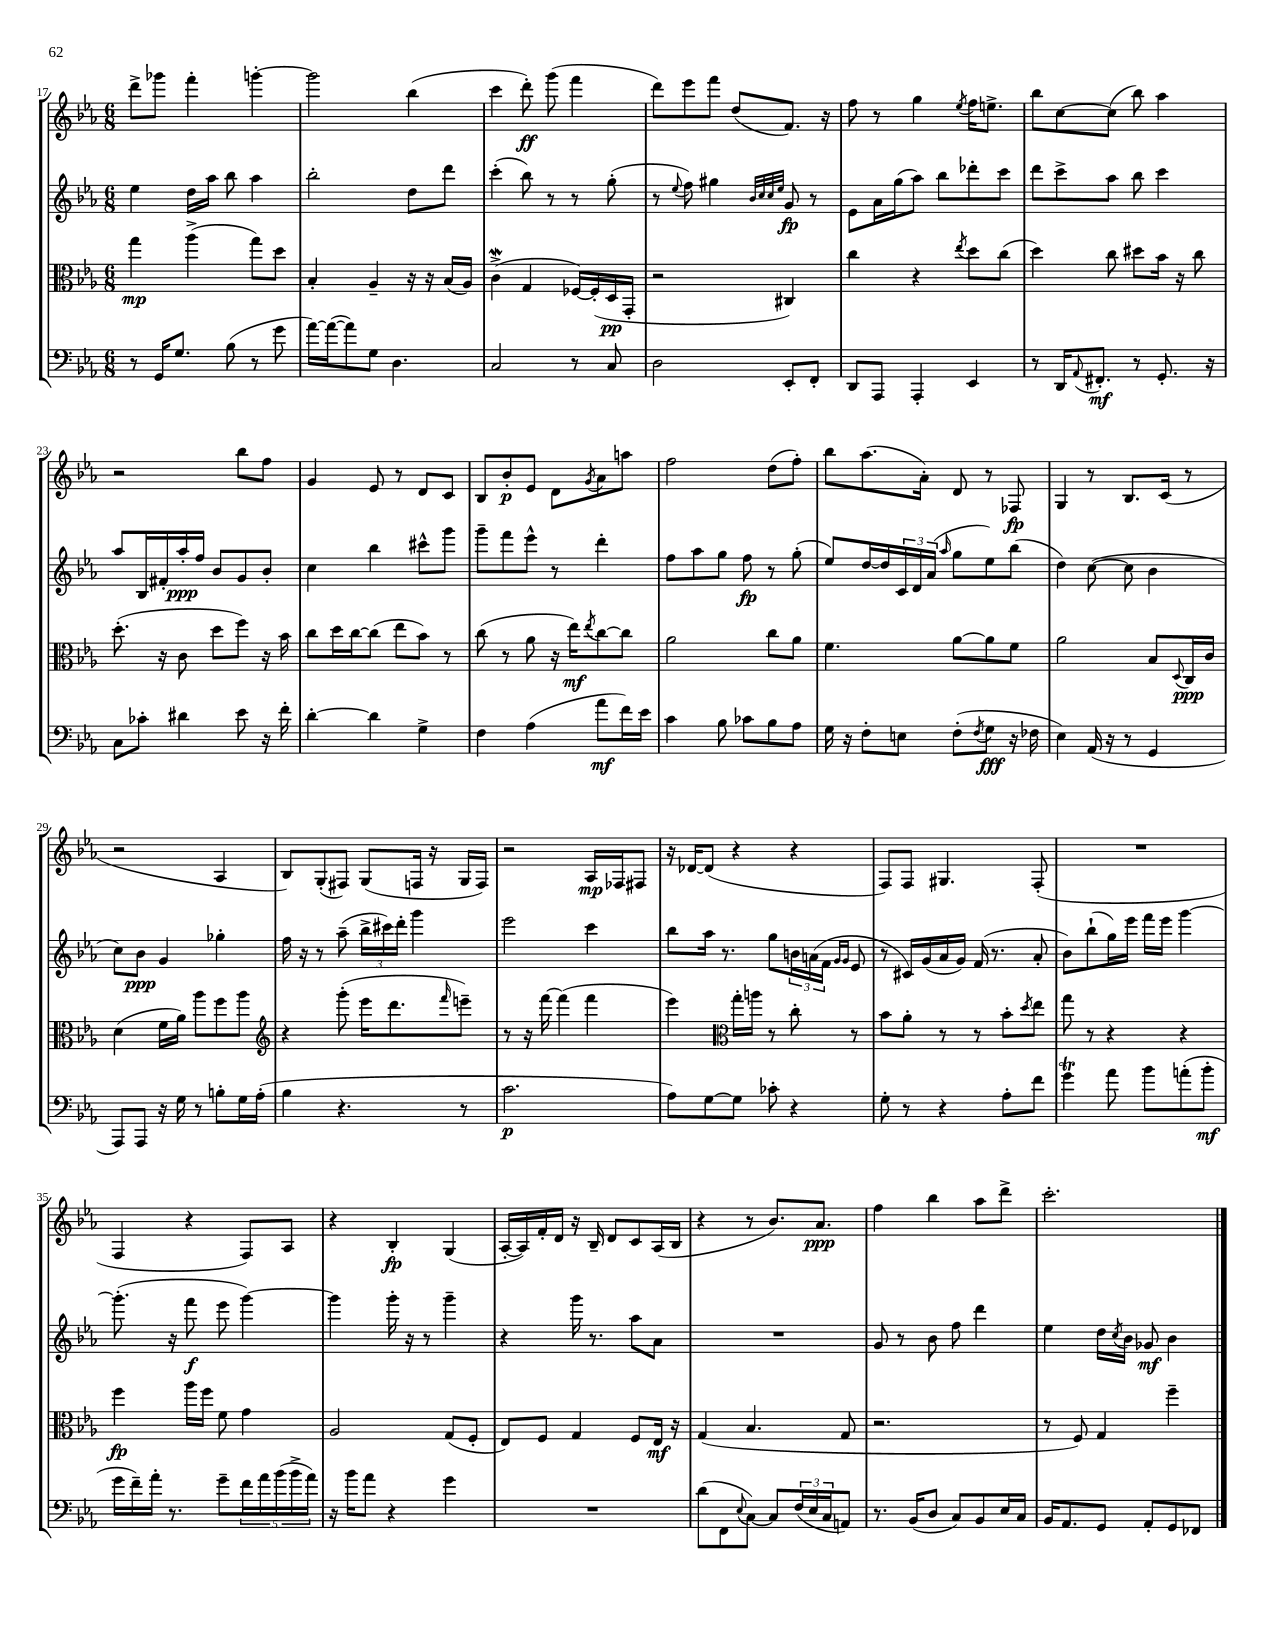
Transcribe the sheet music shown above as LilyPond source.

<<
\new StaffGroup <<
\new Staff = "s0" {
    \clef treble \key ees \major \numericTimeSignature \time 6/8
    d'''8-> ges'''8 f'''4-. g'''4~-. |
    g'''2 bes''4( |
    c'''4 d'''8-.\ff) g'''8( f'''4 |
    d'''8) ees'''8 f'''8 d''8( f'8.) r16 |
    f''8 r8 g''4 \acciaccatura { ees''8 } f''16 e''8.-> |
    bes''8 c''8~ c''8( bes''8) aes''4 |
    r2 bes''8 f''8 |
    g'4 ees'8 r8 d'8 c'8 |
    bes8 bes'8-.\p ees'8 d'8 \acciaccatura { g'8 } aes'8 a''8 |
    f''2 d''8( f''8-.) |
    bes''8 aes''8.( aes'16-.) d'8 r8 fes8\fp |
    g4 r8 bes8. c'16( r8 |
    r2 aes4 |
    bes8) g8-.( fis8) g8( f16 r16 g16 f16) |
    r2 aes16\mp fes16 fis8 |
    r16 des'16~ des'8( r4 r4 |
    f8) f8 gis4. f8-.( |
    R2. |
    f4 r4 f8) aes8 |
    r4 bes4-.\fp g4( |
    aes16~-. aes16) f'16-. d'16 r16 bes16-- d'8 c'8 aes16( bes16 |
    r4 r8 bes'8.) aes'8.\ppp |
    f''4 bes''4 aes''8 d'''8-> |
    c'''2.-. \bar "|." |
}
\new Staff = "s1" {
    \clef treble \key ees \major \numericTimeSignature \time 6/8
    ees''4 d''16 aes''16 bes''8 aes''4 |
    bes''2-. d''8 d'''8 |
    c'''4-.( bes''8) r8 r8 g''8-.( |
    r8 \appoggiatura { ees''8 } f''8) gis''4 \grace { bes'32 c''32 c''32 ees''32 } g'8\fp r8 |
    ees'8 aes'16 g''16( aes''8) bes''8 des'''8-. c'''8 |
    d'''8 c'''8-> aes''8 bes''8 c'''4 |
    aes''8 bes16 fis'16-. aes''16-.\ppp f''16 bes'8 g'8 bes'8-. |
    c''4 bes''4 cis'''8-^ g'''8 |
    g'''8-- f'''8 ees'''8-^ r8 d'''4-. |
    f''8 aes''8 g''8 f''8\fp r8 g''8-.( |
    ees''8) d''16~ d''16 \tuplet 3/2 { c'16 d'16 aes'16( } \grace { aes''16 } g''8 ees''8) bes''8( |
    d''4) c''8~( c''8 bes'4 |
    c''8) bes'8\ppp g'4 ges''4-. |
    f''16 r16 r8 aes''8--( \tuplet 3/2 { bes''16-> cis'''16) d'''16-. } g'''4 |
    ees'''2 c'''4 |
    bes''8 aes''16 r8. g''8 \tuplet 3/2 { b'16 a'16( f'16 } \grace { g'16 g'16 } ees'8 |
    r8 cis'16) g'16( aes'16 g'16) f'16( r8. aes'8-. |
    bes'8) bes''8-!( g''16) ees'''16 f'''16 ees'''16 g'''4~ |
    g'''8.-.( r16 f'''8\f ees'''8 g'''4~) |
    g'''4 g'''16-. r16 r8 g'''4-- |
    r4 g'''16 r8. aes''8 aes'8 |
    R2. |
    g'8 r8 bes'8 f''8 d'''4 |
    ees''4 d''16 \acciaccatura { c''8 } bes'16 ges'8\mf bes'4 \bar "|." |
}
\new Staff = "s2" {
    \clef alto \key ees \major \numericTimeSignature \time 6/8
    g''4\mp aes''4->( g''8) d''8 |
    bes4-. aes4-- r16 r16 bes16( aes16) |
    c'4->\mordent( g4 fes16~) fes16-.( d16\pp g,16-. |
    r2 cis4) |
    c''4 r4 \acciaccatura { ees''8 } d''8 c''8( |
    d''4) c''8 dis''8 bes'16 r16 c''8 |
    d''8.-.( r16 c'8 d''8 f''8) r16 bes'16 |
    c''8 d''16 c''16~ c''8( ees''8 bes'8) r8 |
    c''8( r8 aes'8 r16 ees''16\mf) \acciaccatura { ees''8 } c''8~ c''8 |
    aes'2 c''8 aes'8 |
    f'4. aes'8~ aes'8 f'8 |
    aes'2 bes8 \appoggiatura { d8 } c16\ppp c'16 |
    d'4( f'16 aes'16) aes''8 f''8 aes''8 |
    \clef treble r4 g'''8-.( ees'''16 d'''8. \grace { f'''16 } e'''8--) |
    r8 r16 f'''16~ f'''4( f'''4 |
    ees'''4) \clef alto g''16-. a''16 r8 c''8-. r8 |
    bes'8 aes'8-. r8 r8 bes'8-. \acciaccatura { d''8 } ees''8 |
    g''8 r8 r4 r4 |
    f''4\fp aes''16 f''16 f'8 g'4 |
    aes2 g8( f8-. |
    ees8) f8 g4 f8 ees16\mf r16 |
    g4( bes4. g8 |
    r2. |
    r8 f8) g4 f''4-- \bar "|." |
}
\new Staff = "s3" {
    \clef bass \key ees \major \numericTimeSignature \time 6/8
    r8 g,16 g8. bes8( r8 g'8 |
    aes'16~) aes'16~( aes'8) g8 d4. |
    c2 r8 c8 |
    d2 ees,8-. f,8-. |
    d,8 aes,,8 aes,,4-. ees,4 |
    r8 d,16 \appoggiatura { aes,8 } fis,8.-.\mf r8 g,8.-. r16 |
    c8 ces'8-. dis'4 ees'8 r16 f'16-. |
    d'4~-. d'4 g4-> |
    f4 aes4( aes'8\mf f'16) ees'16 |
    c'4 bes8 ces'8 bes8 aes8 |
    g16 r16 f8-. e8 f8-.( \acciaccatura { f8 } g8\fff r16 fes16 |
    ees4) aes,16( r16 r8 g,4 |
    aes,,8) aes,,8 r16 g16 r8 b8-. g16 aes16-.( |
    bes4 r4. r8 |
    c'2.\p |
    aes8) g8~ g8 ces'8-. r4 |
    g8-. r8 r4 aes8-. f'8 |
    g'4\trill aes'8 bes'8 a'8-.( bes'8-.\mf |
    g'16 f'16--) aes'16-. r8. g'8-- \tuplet 5/4 { f'16 aes'16 bes'16( bes'16-> aes'16) } |
    r16 bes'16 aes'8 r4 g'4 |
    R2. |
    d'8( f,8 \appoggiatura { ees8 } c8~) c8 \tuplet 3/2 { f16( ees16 c16 } a,8) |
    r8. bes,16( d8 c8) bes,8 ees16 c16 |
    bes,16 aes,8. g,8 aes,8-. g,8 fes,8 \bar "|." |
}
>>
>>
\layout { \context { \Score currentBarNumber = #17 } }
